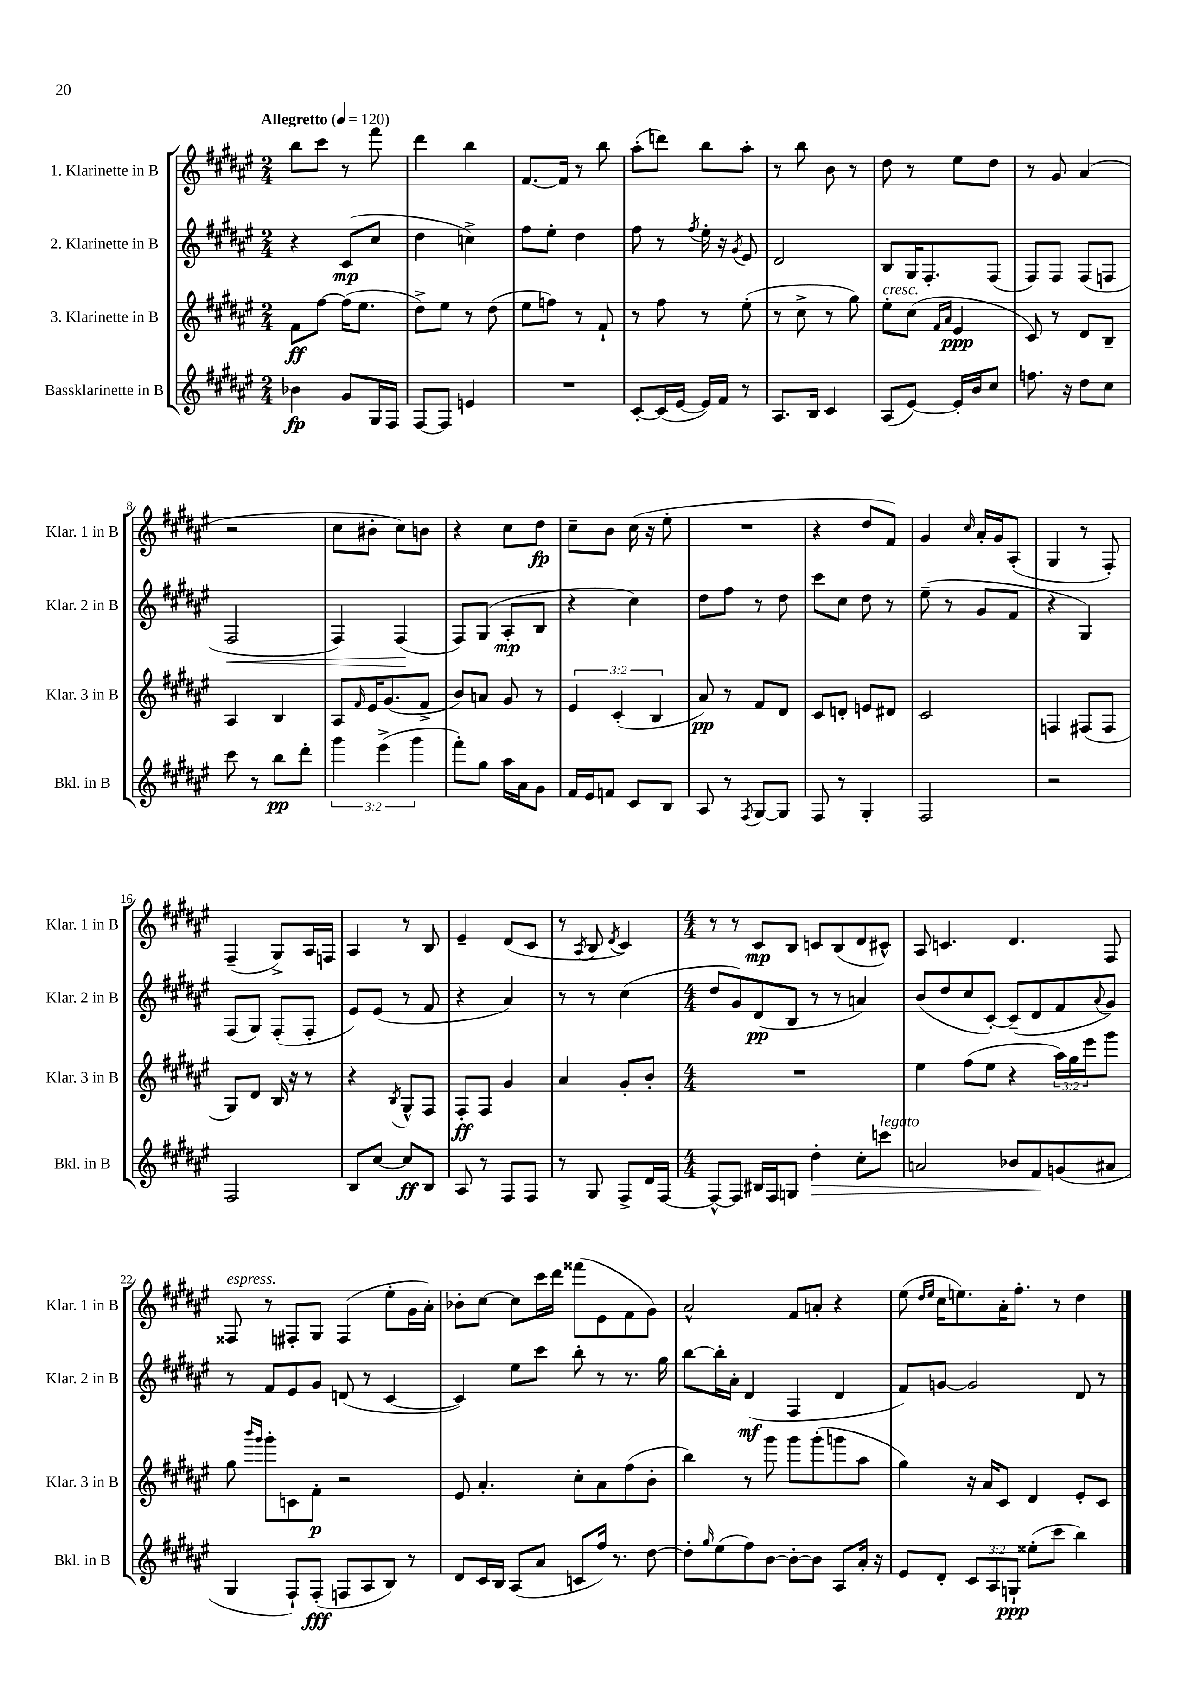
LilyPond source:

<<
\new StaffGroup <<
\new Staff = "s0" \with { instrumentName = "1. Klarinette in B" shortInstrumentName = "Klar. 1 in B" } {
    \clef treble \key fis \major \numericTimeSignature \time 2/4 \tempo "Allegretto" 4 = 120
    b''8 cis'''8 r8 fis'''8 |
    dis'''4 b''4 |
    fis'8.~ fis'16 r8 b''8 |
    ais''8-.( d'''8) b''8 ais''8-. |
    r8 b''8 b'8 r8 |
    dis''8 r8 eis''8 dis''8 |
    r8 gis'8 ais'4( |
    r2 |
    cis''8 bis'8-. cis''8) b'8 |
    r4 cis''8 dis''8\fp |
    cis''8-- b'8 cis''16( r16 eis''8-. |
    R2 |
    r4 dis''8 fis'8) |
    gis'4 \grace { cis''16 } ais'16-. gis'16 ais8-.( |
    gis4 r8 fis8-.) |
    fis4--( gis8->) ais16 f16 |
    ais4 r8 b8 |
    eis'4-- dis'8( cis'8 |
    r8 \acciaccatura { ais8 } b8 \acciaccatura { dis'8 } cis'4) |
    \numericTimeSignature \time 4/4 r8 r8 cis'8\mp b8 c'8 b8( dis'8 cis'8-^) |
    ais8 c'4. dis'4. fis8 |
    fisis8^\markup { \italic "espress." } r8 fis8-. gis8 fis4( eis''8-. gis'16 ais'16-.) |
    bes'8-. cis''8~ cis''8 cis'''16 dis'''16 fisis'''8( eis'8 fis'8 gis'8) |
    ais'2-^ fis'8 a'8-. r4 |
    eis''8( \grace { dis''16 eis''16 } cis''16 e''8.) ais'16-. fis''8.-. r8 dis''4 \bar "|." |
}
\new Staff = "s1" \with { instrumentName = "2. Klarinette in B" shortInstrumentName = "Klar. 2 in B" } {
    \clef treble \key fis \major \numericTimeSignature \time 2/4
    r4 cis'8\mp( cis''8 |
    dis''4 c''4->) |
    fis''8 eis''8-. dis''4 |
    fis''8 r8 \acciaccatura { fis''8 } eis''16-. r16 \acciaccatura { gis'8 } eis'8 |
    dis'2 |
    b8 gis16 fis8.-. fis8( |
    fis8) fis8 fis8( f8 |
    fis2\< |
    fis4) fis4\!( |
    fis8) gis8( ais8-.\mp b8 |
    r4 cis''4) |
    dis''8 fis''8 r8 dis''8 |
    cis'''8 cis''8 dis''8 r8 |
    eis''8--( r8 gis'8 fis'8 |
    r4 gis4) |
    fis8( gis8) fis8-.( fis8-. |
    eis'8) eis'8( r8 fis'8 |
    r4 ais'4) |
    r8 r8 cis''4( |
    \numericTimeSignature \time 4/4 dis''8 gis'8) dis'8\pp( b8 r8 r8 a'4) |
    b'8( dis''8 cis''8 cis'8~-.) cis'8--( dis'8 fis'8 \appoggiatura { ais'8 } gis'8) |
    r8 fis'8 eis'8 gis'8 d'8( r8 cis'4~ |
    cis'4) eis''8 cis'''8 b''8-. r8 r8. gis''16 |
    b''8~ b''16-. ais'16-. dis'4\mf( fis4 dis'4 |
    fis'8) g'8~ g'2 dis'8 r8 \bar "|." |
}
\new Staff = "s2" \with { instrumentName = "3. Klarinette in B" shortInstrumentName = "Klar. 3 in B" } {
    \clef treble \key fis \major \numericTimeSignature \time 2/4 \override Staff.TupletNumber.text = #tuplet-number::calc-fraction-text
    fis'8\ff fis''8~ fis''16( eis''8. |
    dis''8->) eis''8 r8 dis''8( |
    eis''8 f''8) r8 fis'8-! |
    r8 fis''8 r8 eis''8-.( |
    r8 cis''8-> r8 gis''8) |
    eis''8-.^\markup { \italic "cresc." } cis''8( \grace { fis'16 ais'16 } eis'4\ppp |
    cis'8) r8 dis'8 b8-- |
    ais4 b4 |
    ais8 \grace { fis'16 } eis'16 gis'8.( fis'8-> |
    b'8) a'8 gis'8 r8 |
    \tuplet 3/2 { eis'4 cis'4-.( b4 } |
    ais'8\pp) r8 fis'8 dis'8 |
    cis'8 d'8-. e'8 dis'8 |
    cis'2 |
    f4 fis8( fis8 |
    gis8) dis'8 b16 r16 r8 |
    r4 \acciaccatura { b8 } gis8-^ fis8 |
    fis8-.\ff fis8 gis'4 |
    ais'4 gis'8-. b'8-. |
    \numericTimeSignature \time 4/4 R1 |
    eis''4 fis''8( eis''8 r4 \tuplet 3/2 { ais''16) gis''16 eis'''16 } gis'''8 |
    gis''8 \grace { b'''16 gis'''16 } gis'''8-. c'8 fis'8-.\p r2 |
    eis'8 ais'4.-. cis''8-. ais'8 fis''8( b'8-. |
    b''4) r8 gis'''8 gis'''8 gis'''8-.( g'''8 ais''8 |
    gis''4) r16 ais'16 cis'8 dis'4 eis'8-. cis'8 \bar "|." |
}
\new Staff = "s3" \with { instrumentName = "Bassklarinette in B" shortInstrumentName = "Bkl. in B" } {
    \clef treble \key fis \major \numericTimeSignature \time 2/4 \override Staff.TupletNumber.text = #tuplet-number::calc-fraction-text
    bes'4\fp gis'8 gis16 fis16 |
    fis8~ fis8 e'4 |
    R2 |
    cis'8~-. cis'16( eis'16~ eis'16) fis'16 r8 |
    ais8. b16 cis'4 |
    ais8( eis'8~) eis'16-. b'16 cis''8 |
    f''8. r16 dis''8 cis''8 |
    cis'''8 r8 b''8\pp dis'''8-. |
    \tuplet 3/2 { gis'''4 eis'''4->( gis'''4 } |
    fis'''8-.) gis''8 ais''16 ais'16 gis'8 |
    fis'16 eis'16 f'8 cis'8 b8 |
    ais8 r8 \acciaccatura { fis8 } gis8~ gis8 |
    fis8 r8 gis4-. |
    fis2 |
    r2 |
    fis2 |
    b8 cis''8~ cis''8\ff b8 |
    ais8 r8 fis8 fis8 |
    r8 gis8 fis8-> dis'16 fis16~ |
    \numericTimeSignature \time 4/4 fis8~-^ fis8 bis16 fis16 g8 dis''4-.\> cis''8-. c'''8^\markup { \italic "legato" } |
    a'2 bes'8 fis'8\! g'8( ais'8 |
    gis4 fis8-!) fis8-.\fff( f8 ais8 b8) r8 |
    dis'8 cis'16 b16 ais8( ais'8 c'8 fis''16) r8. dis''8~ |
    dis''8-. \grace { gis''16 } eis''8( fis''8) b'8~ b'8~-. b'8 ais8 ais'16-. r16 |
    eis'8 dis'8-. \tuplet 3/2 { cis'8 ais8 g8-!\ppp } eisis''8-.( cis'''8 b''4) \bar "|." |
}
>>
>>
